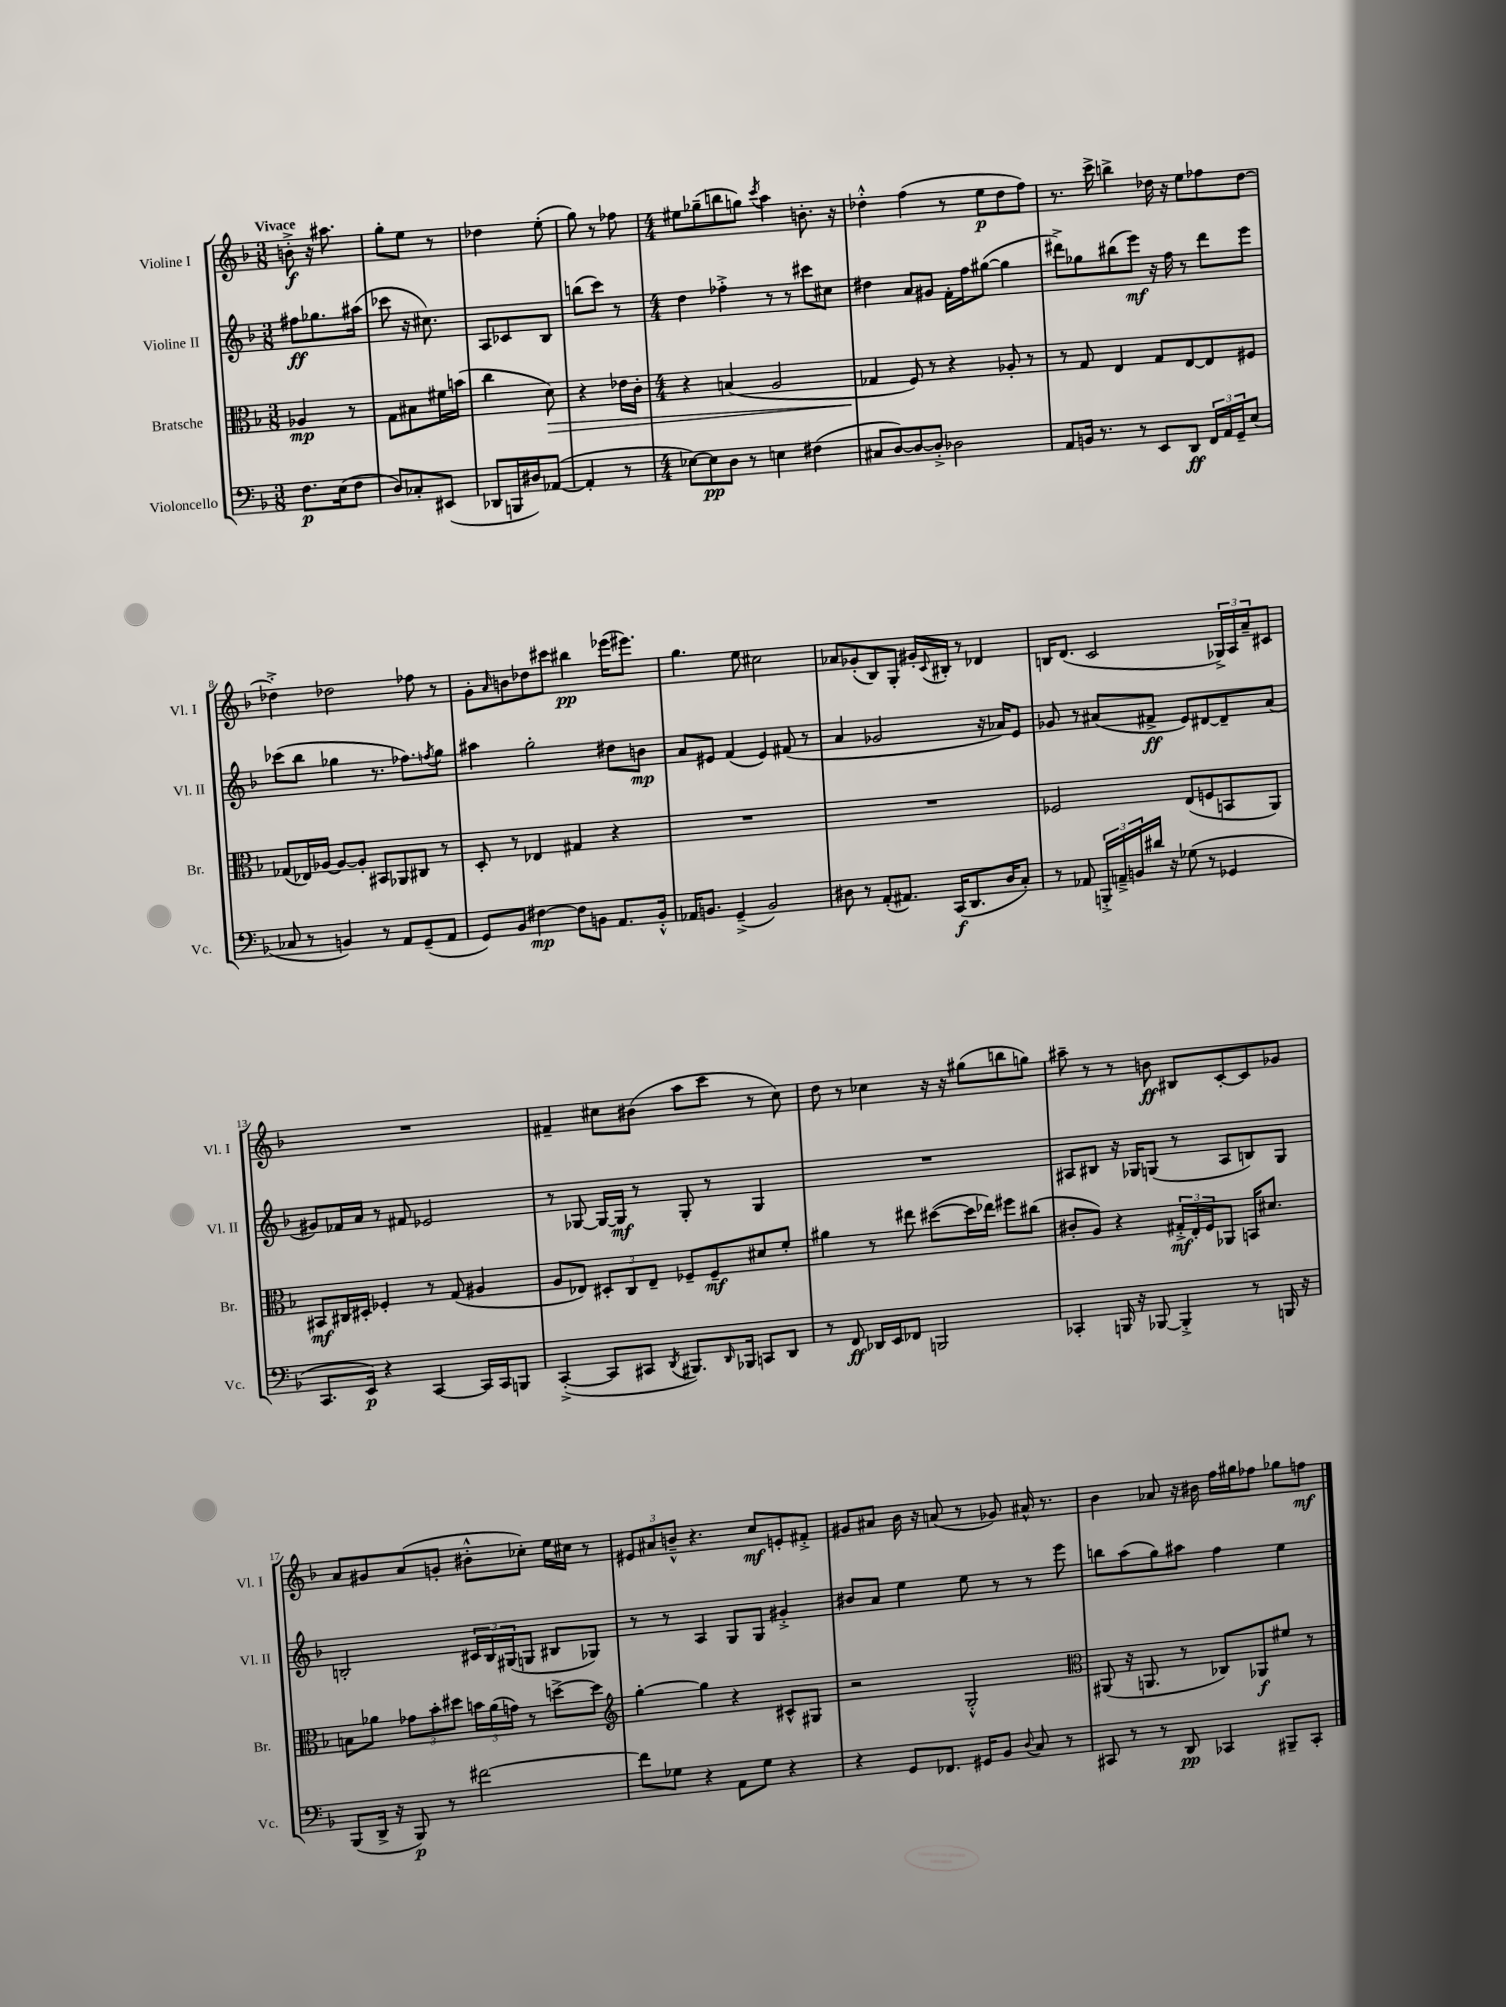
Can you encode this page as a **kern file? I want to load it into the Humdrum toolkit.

**kern	**kern	**kern	**kern
*staff4	*staff3	*staff2	*staff1
*clefF4	*clefC3	*clefG2	*clefG2
*k[b-]	*k[b-]	*k[b-]	*k[b-]
*M3/8	*M3/8	*M3/8	*M3/8
8.F\L	4A-/	8ff#\L	8b'^\
.	.	8.gg-\	16r
(16E\k	.	.	8.aa#\
8F\J	8r	.	.
.	.	(16aa#\Jk	.
=	=	=	=
8D/L)	8G\L	8ccc-\	8gg'\L
8C-'/	8B#\	16r	8ee\J
.	.	8.cc#\)	.
(8EE#/J	16f#\L	.	8r
.	(16b\JJ	.	.
=	=	=	=
8DD-/L	4cc\	8A/L	4dd-\
16BBB/L	.	8c-/	.
16D#/J)	.	.	.
([8AA-/J	8d\)	8B-/J	(8ee'\
=	=	=	=
4AA-'/]	4r	(8bb\L	8gg\)
.	.	8ccc\J)	8r
8r	16e-\LL	8r	8ff-\
.	16c'\JJ	.	.
=	=	=	=
*M4/4	*M4/4	*M4/4	*M4/4
[8E-\L)	4r	4dd\	8ee#\L
8E-\]	.	.	(8gg-~\
8D\J	(4B/	4ff-'^\	8bb\
8r	.	.	8gg\J)
.	.	.	8qccc/
4E\	2A/	8r	4aa\
.	.	8r	.
(4F#\	.	8ccc#\L	8.b'\
.	.	8cc#\J	.
.	.	.	16r
=	=	=	=
8C#/L	4G-/	4dd#\	4dd-'^^\
[8D/)	.	.	.
8D/_	8F/)	8a/L	(4ff\
8D'^/]J	8r	8g#/J	.
2D-\	4r	16f'\LL	8r
.	.	16ff\J	.
.	.	([8gg#\J	8ee\L
.	8A-'/	4gg#\]	8dd-\
.	8r	.	8ff\J)
=	=	=	=
8AA/L	8r	8ddd#^\L)	8.r
16BB/Jk	8G/	8gg-\	.
8.r	.	.	16ccc^\
.	4E/	(8bb#\	4bb^\
8r	.	8eee\J)	.
8EE/L	8G/L	16r	16dd-\
.	.	16ff\	16r
8DD/J	[8E/	8r	8ee\L
24FF/LL	8E/]	8ddd#\L	8ff-\
24AA/	.	.	.
24GG~/J	.	.	.
(8E/J	8F#/J	8eee\J	[8dd-\J
=	=	=	=
8C-/	(8G-/L	(8ccc-\L	4dd-'^\]
8r	16E-/L)	8bb-\J	.
.	[16A-/JJ	.	.
4BB/)	8A-/_L	4gg-\	2dd-\
.	8A-'/]J	.	.
8r	8BB#/L	8.r	.
8AA/L	8AA-/	.	.
.	.	8.ff-\L)	.
(8GG~/	8C#/J	.	8ff-\
.	.	8qff/	.
8AA/J	8r	8gg-\J	8r
=	=	=	=
8GG/L)	8D'/	4aa#\	8g'\L
.	.	.	16qqa/
8BB-/J	8r	.	8b\
[4F#\	4E-/	2gg'\	8dd-\
.	.	.	8ccc#\J
8F#\]L	4G#/	.	4bb#\
8BB\J	.	.	.
8.AA/L	4r	8dd#\L	(16eee-\LK
.	.	.	8.eee#\J)
.	.	8b\J	.
16BB'^^/Jk	.	.	.
=	=	=	=
16AA-/LK	1r	8a/L	4.gg\
8.BB/J	.	.	.
.	.	8e#/J	.
(4GG~^/	.	(4f/	.
.	.	.	8ee\
2BB/)	.	4e#/)	2cc#\
.	.	(8f#/	.
.	.	8r	.
=	=	=	=
8D#\	1r	4a/	8a-/L
8r	.	.	(8g-'/
(8AA'/L	.	2g-/	8B-/)
8.AA#/J)	.	.	8G'/J
.	.	.	16g#'/LL
.	.	.	8qqc/
(16CC/LK	.	.	16B#'/JJ
8.DD/	.	.	8r
.	.	16r	4d-/
16D#/K	.	16a-/LK)	.
8C'/J)	.	8e/J	.
=	=	=	=
8r	2F-/	8g-/	16B/LK
.	.	.	(8.d/J
8AA-/	.	8r	.
24BBB'^/LL	.	(8a#/L	2c/
24AA~^/	.	.	.
24BB/	.	.	.
16d#/JJ	.	8f#^/J	.
16r	.	.	.
(8G-\	(8E/L	8e/L)	.
8r	8F/	[8d#/	.
4GG-/	8BB/	8d#~/]	24G-^/LL)
.	.	.	24A/
.	.	.	24a~/J
.	8AA/J)	(8a#/J	8c#/J
=	=	=	=
8.CC/L	8BB#/L	8g#/L)	1r
.	16C#/L	16f-/L	.
16EE/Jk)	16D#'/JJ	16a/JJ	.
4r	4F-'/	8r	.
.	.	8f#/	.
[4CC/	8r	2e-/	.
.	(8G/	.	.
16CC/]LL	4A#/	.	.
16CC/J	.	.	.
8BBB/J	.	.	.
=	=	=	=
([4CC'^/	8A/L	8r	4f#~/
.	8E-/J)	[8G-/	.
8CC/]L	12D#'/L	16G-/_LL	8cc#\L
.	.	16G-/]JJ	.
.	12C/	.	.
8CC#/J	.	8r	(8b#\J
.	12E-~/J	.	.
8qDD/	.	.	.
8.BBB#/L)	8F-~/L	8G-'/	8aa\L
.	8F-~/	8r	8ccc\J
16qqDD/	.	.	.
16BBB-/Jk	.	.	.
8CC/L	8d#/	4G-/	8r
8DD/J	8f'/J	.	8cc#\)
=	=	=	=
8r	4a#\	1r	8dd\
8FF/	.	.	8r
16DD-/LL	8r	.	4cc-\
16EE/J	.	.	.
8FF-/J	8ee#\	.	.
2BBB/	([8dd#\L	.	16r
.	.	.	16r
.	16dd#\]L	.	(8gg#\L
.	16ee-\JJ)	.	.
.	8ff#\L	.	8bb\
.	(8cc#\J	.	8gg\J)
=	=	=	=
4CC-'/	8c#'/L	8A#/L	8aa#~\
.	8A/J)	8B#/J	8r
16BBB/	4r	16r	8r
16r	.	16G-/LK	.
[8BBB-/	.	(8G/J	8b\
4BBB-'^/]	24G#'^/LL	8r	8B#/L
.	24E'/	.	.
.	24F/J	.	.
.	8AA-/J	8A#/L	[8c'/
8r	16BB/LK	8B/)	8c/]
.	8.d#/J	.	.
16BBB/	.	8G/J	8g-/J
16r	.	.	.
=	=	=	=
(8BBB-/L	8B\L	2B'/	8a/L
16DD^/Jk	8a-\J	.	8g#/
16r	.	.	.
8BBB-/)	12g-\L	.	(8a/
.	12b-'\	.	.
8r	.	.	8g'/J
.	12dd#\J	.	.
[2f#\	24b\LL	24c#/LL	8b#'^^\L
.	(24a-\	24B/	.
.	24g\JJ)	(24G#/J	.
.	8r	8G/J	8cc-'\J)
.	[8dd^\L	8B#/L	16ee\LL
.	.	.	16cc#\JJ
.	8dd\]J	8G-/J)	8r
=	=	=	=
*	*clefG2	*	*
8f#\]L	[4gg'\	8r	12e#/L
.	.	.	12a#/
8G-\J	.	8r	.
.	.	.	12b~^^/J
4r	4gg\]	4A/	4.r
8AA\L	4r	8G/L	.
8G-\J	.	8G/J	8cc/L
4r	8c#^^/L	4g#'^/	8e'/
.	8G#/J	.	8f#'^/J
=	=	=	=
4r	2r	8b#/L	8g#/L
.	.	8a/J	8a#/J
8GG/L	.	4ee\	16b-\
.	.	.	16r
8.FF-/J	.	.	(8a/
.	2G'^^/	8ee\	8r
16GG#/LK	.	.	.
8BB-/J	.	8r	8g-/)
8qqD/	.	.	.
8C/	.	8r	16a#^^/
.	.	.	8.r
8r	.	8eee\	.
=	=	=	=
*	*clefC3	*	*
8CC#/	(8AA#/	8bb\L	4b-\
8r	16r	(8aa\	.
.	8.AA/	.	.
8r	.	8gg\)	8a-/
8DD/	8r	8aa#\J	16r
.	.	.	16b#\
4CC-/	8C-/L)	4ff\	16ff\LL
.	.	.	16gg#\J
.	8AA-/	.	8ff-\J
8BBB#~/L	8f#/J	4ee\	8gg-\L
8CC-'/J	8r	.	8ff\J
==	==	==	==
*-	*-	*-	*-
